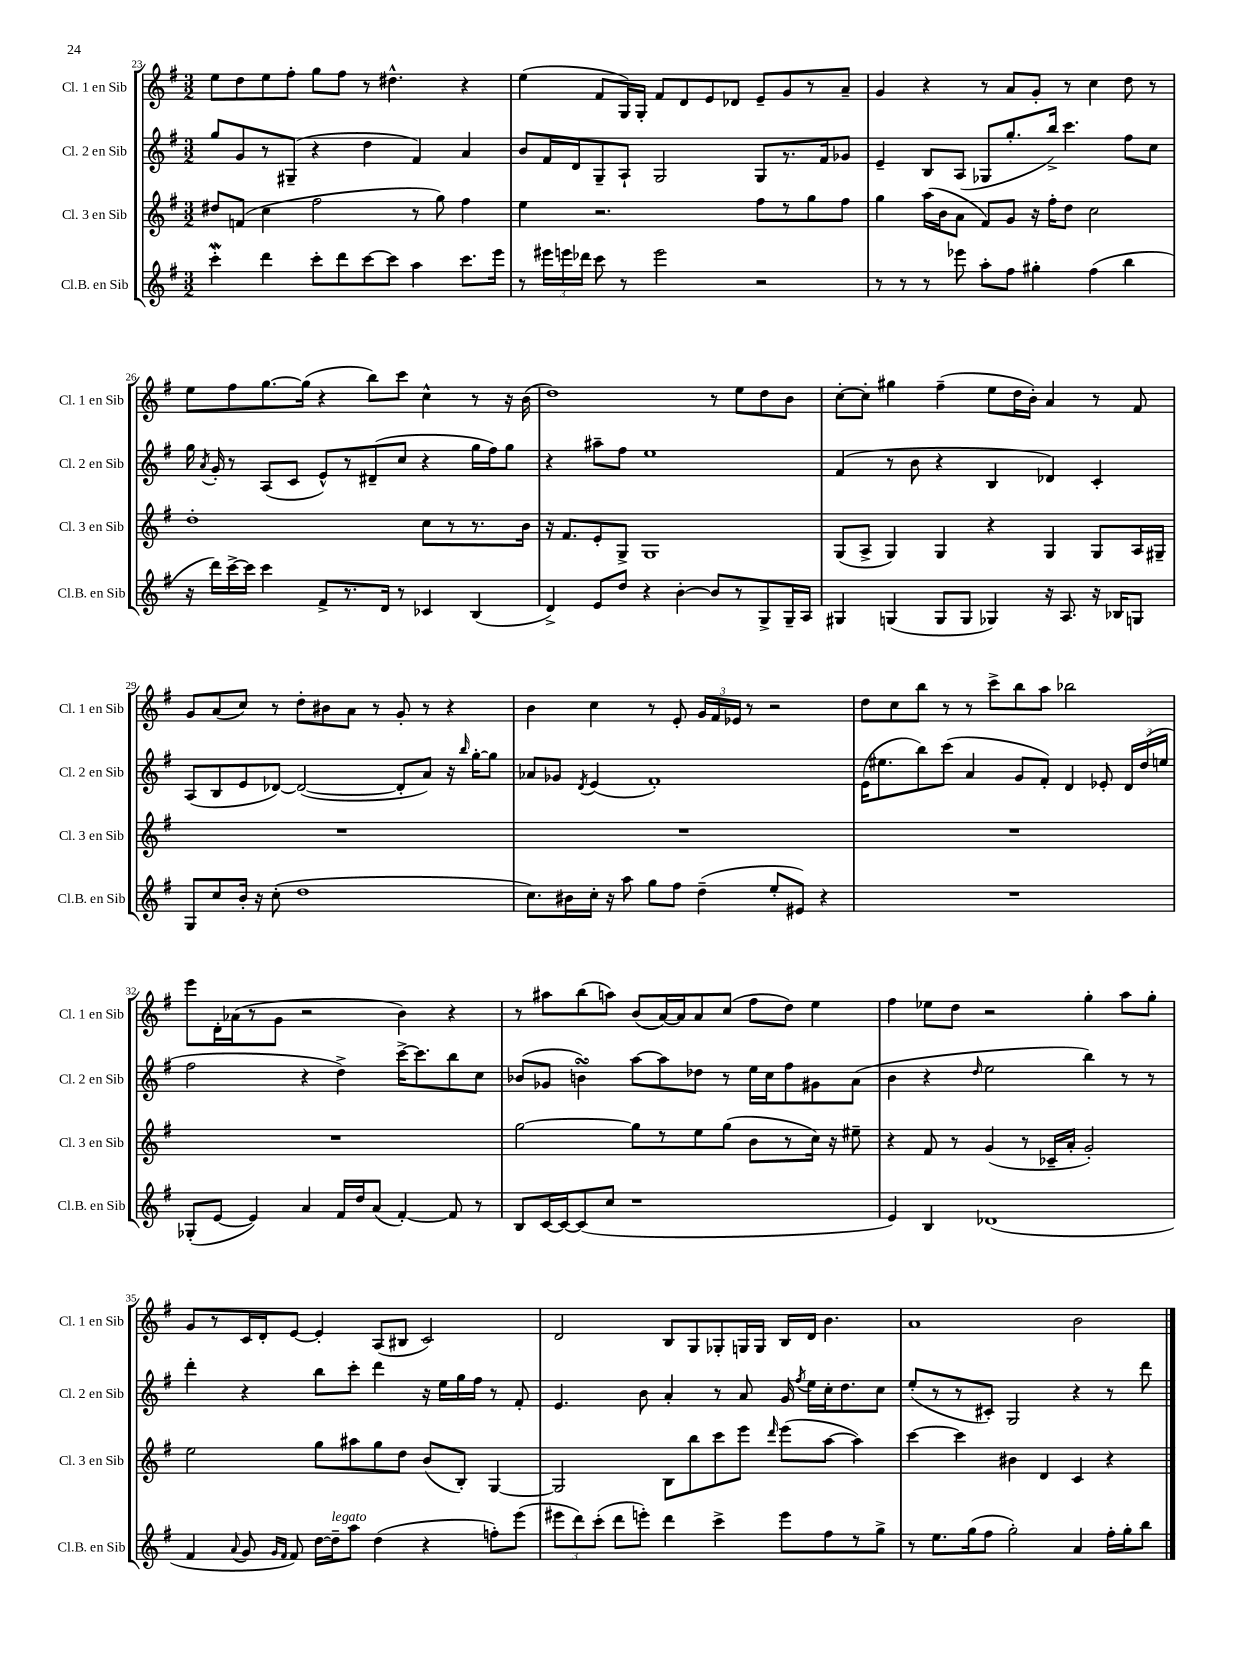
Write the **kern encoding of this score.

**kern	**kern	**kern	**kern
*part4	*part3	*part2	*part1
*staff4	*staff3	*staff2	*staff1
*I"Cl.B. en Sib	*I"Cl. 3 en Sib	*I"Cl. 2 en Sib	*I"Cl. 1 en Sib
*I'Cl.B. en Sib	*I'Cl. 3 en Sib	*I'Cl. 2 en Sib	*I'Cl. 1 en Sib
*clefG2	*clefG2	*clefG2	*clefG2
*k[f#]	*k[f#]	*k[f#]	*k[f#]
*M3/2	*M3/2	*M3/2	*M3/2
=23	=23	=23	=23
4cccw'\	8dd#X/L	8gg/L	8ee\L
.	(8fn/J	8g/	8dd\
4ddd\	4cc\	8r	8ee\
.	.	(8G#X~/J	8ff#'\J
8ccc'\L	2ff#\	4r	8gg\L
8ddd\	.	.	8ff#\J
[8ccc\	.	4dd\	8r
8ccc\J]	.	.	4.dd#X^^\
4aa\	8r	4f#/)	.
.	8gg\)	.	.
8.ccc\L	4ff#\	4a/	4r
16eee\Jk	.	.	.
=24	=24	=24	=24
8r	4ee\	8b/L	(4ee\
24eee#X\LL	.	16f#/L	.
24eeen\	.	.	.
.	.	16d/J	.
24ddd-X\JJ	.	.	.
8ccc\	2.r	8G~/	8f#/L
8r	.	8A`/J	16G/L)
.	.	.	16G'/JJ
2eee\	.	2G/	8f#/L
.	.	.	8d/
.	.	.	8e/
.	.	.	8d-X/J
2r	8ff#\L	8G/L	8e~/L
.	8r	8.r	8g/
.	8gg\	.	8r
.	.	16f#/k	.
.	8ff#\J	8g-X/J	8a~/J
=25	=25	=25	=25
8r	4gg\	4e~/	4g/
8r	.	.	.
8r	(16aa\LL	8B/L	4r
.	16b\J	.	.
8eee-X\	8a\J	(8A/J	.
8aa'\L	8f#/L)	8G-X/L	8r
8ff#\J	8g/J	8.gg'/	8a/L
4gg#X'\	16r	.	8g'/J
.	16ff#'\KL	16bb^/Jk)	.
.	8dd\J	4.ccc\	8r
(4ff#\	2cc\	.	4cc\
4bb\	.	8ff#\L	8dd\
.	.	8cc\J	8r
!!LO:LB:g=z
=26	=26	=26	=26
16r	1dd'	16gg\	8ee\L
.	.	8qa/	.
16ddd\LL)	.	16g'/	.
[16ccc^\	.	8r	8ff#\
16ccc\JJ]	.	.	.
4ccc\	.	(8A/L	[8.gg\
.	.	8c/J	.
.	.	.	(16gg\Jk]
8f#^/L	.	8e^^/L)	4r
8.r	.	8r	.
.	.	(8d#X~/	8bb\L)
16d/Jk	.	.	.
8r	.	8cc/J	8ccc\J
4c-X/	8cc\L	4r	4cc^^\
.	8r	.	.
(4B/	8.r	16gg\LL	8r
.	.	16ff#\J)	.
.	.	8gg\J	16r
.	16b\Jk	.	(16b\
=27	=27	=27	=27
4d^/)	16r	4r	1dd)
.	8.f#/L	.	.
8e/L	8e'/	8aa#X~\L	.
8dd/J	8G^/J	8ff#\J	.
4r	1G	1ee	.
[4b'\	.	.	.
8b/L]	.	.	8r
8r	.	.	8ee\L
8G^/	.	.	8dd\
16G~/L	.	.	8b\J
16A/JJ	.	.	.
=28	=28	=28	=28
4G#X/	(8G/L	(4f#/	[8cc'\L
.	8A^/J	.	8cc'\J]
(4Gn/	4G/)	8r	4gg#X\
.	.	8b\	.
8G/L	4G/	4r	(4ff#~\
8G/J	.	.	.
4G-X/)	4r	4B/	8ee\L
.	.	.	16dd\L
.	.	.	16b'\JJ)
16r	4G/	4d-X/)	4a/
8.A/	.	.	.
16r	8G/L	4c'/	8r
16B-X/KL	.	.	.
8Gn/J	16A/L	.	8f#/
.	16G#X~/JJ	.	.
!!LO:LB:g=z
=29	=29	=29	=29
8G/L	1.r	(8A/L	8g/L
8cc/	.	8B/	(8a/
16b'/Jk	.	8e/	8cc/J)
16r	.	.	.
(8cc'\	.	[8d-X/J)	8r
1dd	.	(2d-/_	8dd'\L
.	.	.	8b#X\
.	.	.	8a\J
.	.	.	8r
.	.	8d-'/L]	8g'/
.	.	8a/J)	8r
.	.	16r	4r
.	.	16qqbb/	.
.	.	[16gg'\KL	.
.	.	8gg\J]	.
=30	=30	=30	=30
8.cc\L)	1.r	8a-X/L	4b\
.	.	8g-X/J	.
16b#X\L	.	.	.
.	.	8qd/	.
16cc'\JJ	.	(4e/	4cc\
16r	.	.	.
8aa\	.	.	.
8gg\L	.	1f#')	8r
8ff#\J	.	.	8e'/
(4dd~\	.	.	24g/LL
.	.	.	24f#/
.	.	.	24e-X/JJ
.	.	.	8r
8ee'/L	.	.	2r
8e#X/J)	.	.	.
4r	.	.	.
=31	=31	=31	=31
1.r	1.r	(16e\KL	8dd\L
.	.	8.ee#X\	.
.	.	.	8cc\
.	.	8bb\)	8bb\J
.	.	(8ccc\J	8r
.	.	4a/	8r
.	.	.	8ccc^\L
.	.	8g/L	8bb\
.	.	8f#'/J)	8aa\J
.	.	4d/	2bb-X\
.	.	8e-X'/	.
.	.	24d/LL	.
.	.	(24dd/	.
.	.	24een/JJ	.
!!LO:LB:g=z
=32	=32	=32	=32
(8G-X'/L	1.r	2ff#\	8eee\L
[8e/J	.	.	16d'\L
.	.	.	(16a-X\J
4e/])	.	.	8r
.	.	.	8g\J
4a/	.	4r	2r
16f#/LL	.	4dd^\)	.
16dd/J	.	.	.
(8a/J	.	.	.
[4f#'/)	.	[16ccc^\KL	4b\)
.	.	8.ccc\]	.
8f#/]	.	8bb\	4r
8r	.	8cc\J	.
=33	=33	=33	=33
8B/L	[2gg\	(8b-X/L	8r
[16c/L	.	8g-X/J	8aa#X\L
16c/J_	.	.	.
(8c/]	.	4bnsSsS\)	(8bb\
8cc/J	.	.	8aan\J)
1r	8gg\L]	[8aa\L	(8b/L
.	8r	8aa\]	[16a/L)
.	.	.	16a/J]
.	8ee\	8dd-X\J	8a/
.	(8gg\J	8r	(8cc/J
.	8b\L	16ee\LL	8ff#\L
.	.	16cc\J	.
.	8r	8ff#\	8dd\J)
.	16cc\Jk)	8g#X\	4ee\
.	16r	.	.
.	8ee#X~\	(8a\J	.
=34	=34	=34	=34
4e/)	4r	4b\	4ff#\
4B/	8f#/	4r	8ee-X\L
.	8r	.	8dd\J
.	.	16qqdd/	.
(1d-X	(4g/	2ee\	2r
.	8r	.	.
.	16c-X~/LL	.	.
.	16a'/JJ	.	.
.	2g'/)	4bb\)	4gg'\
.	.	8r	8aa\L
.	.	8r	8gg'\J
!!LO:LB:g=z
=35	=35	=35	=35
4f#/	2ee\	4ddd'\	8g/L
.	.	.	8r
8qqa/	.	.	.
8g/	.	4r	16c/L
.	.	.	16d'/J
16qqg/LL	.	.	.
16qqf#/JJ	.	.	.
8f#/)	.	.	[8e/J
[16dd\LL	8gg\L	8bb\L	4e'/]
!LO:TX:a:i:t=legato	!	!	!
16dd~\J]	.	.	.
8aa\J	8aa#X\	8ccc'\J	.
(4dd\	8gg\	4ddd\	(8A/L
.	8dd\J	.	8B#X/J
4r	(8b/L	16r	2c/)
.	.	16ee\LL	.
.	8B'/J)	16gg\	.
.	.	16ff#\JJ	.
8ffn'\L)	[4G/	8r	.
(8eee\J	.	8f#'/	.
=36	=36	=36	=36
12eee#X\L	2G/]	4.e/	2d/
12ddd\)	.	.	.
(12ccc'\J	.	.	.
8ddd\L	.	.	.
8eeen'\J)	.	8b\	.
4ddd\	8B\L	4a'/	8B/L
.	8bb\	.	8G/
4ccc^\	8ccc\	8r	8G-X'/
.	8eee\J	8a/	16Gn/L
.	.	.	16G/JJ
.	16qqddd/	.	.
8eee\L	(8eee\L	16g/	16B/LL
.	.	8qff#/	.
.	.	16ee\LL	16d/JJ
8ff#\	[8aa\J	16cc'\J	4.b\
.	.	8.dd\	.
8r	4aa\])	.	.
8gg^\J	.	8cc\J	.
=37	=37	=37	=37
8r	[4ccc\	(8ee'/L	1a
8.ee\L	.	8r	.
.	4ccc\]	8r	.
(16gg\k	.	.	.
8ff#\J	.	8c#X'/J)	.
2gg'\)	4b#X\	2G/	.
.	4d/	.	.
4a/	4c/	4r	2b\
16ff#'\LL	4r	8r	.
16gg'\J	.	.	.
8bb\J	.	8ddd\	.
==	==	==	==
*-	*-	*-	*-
